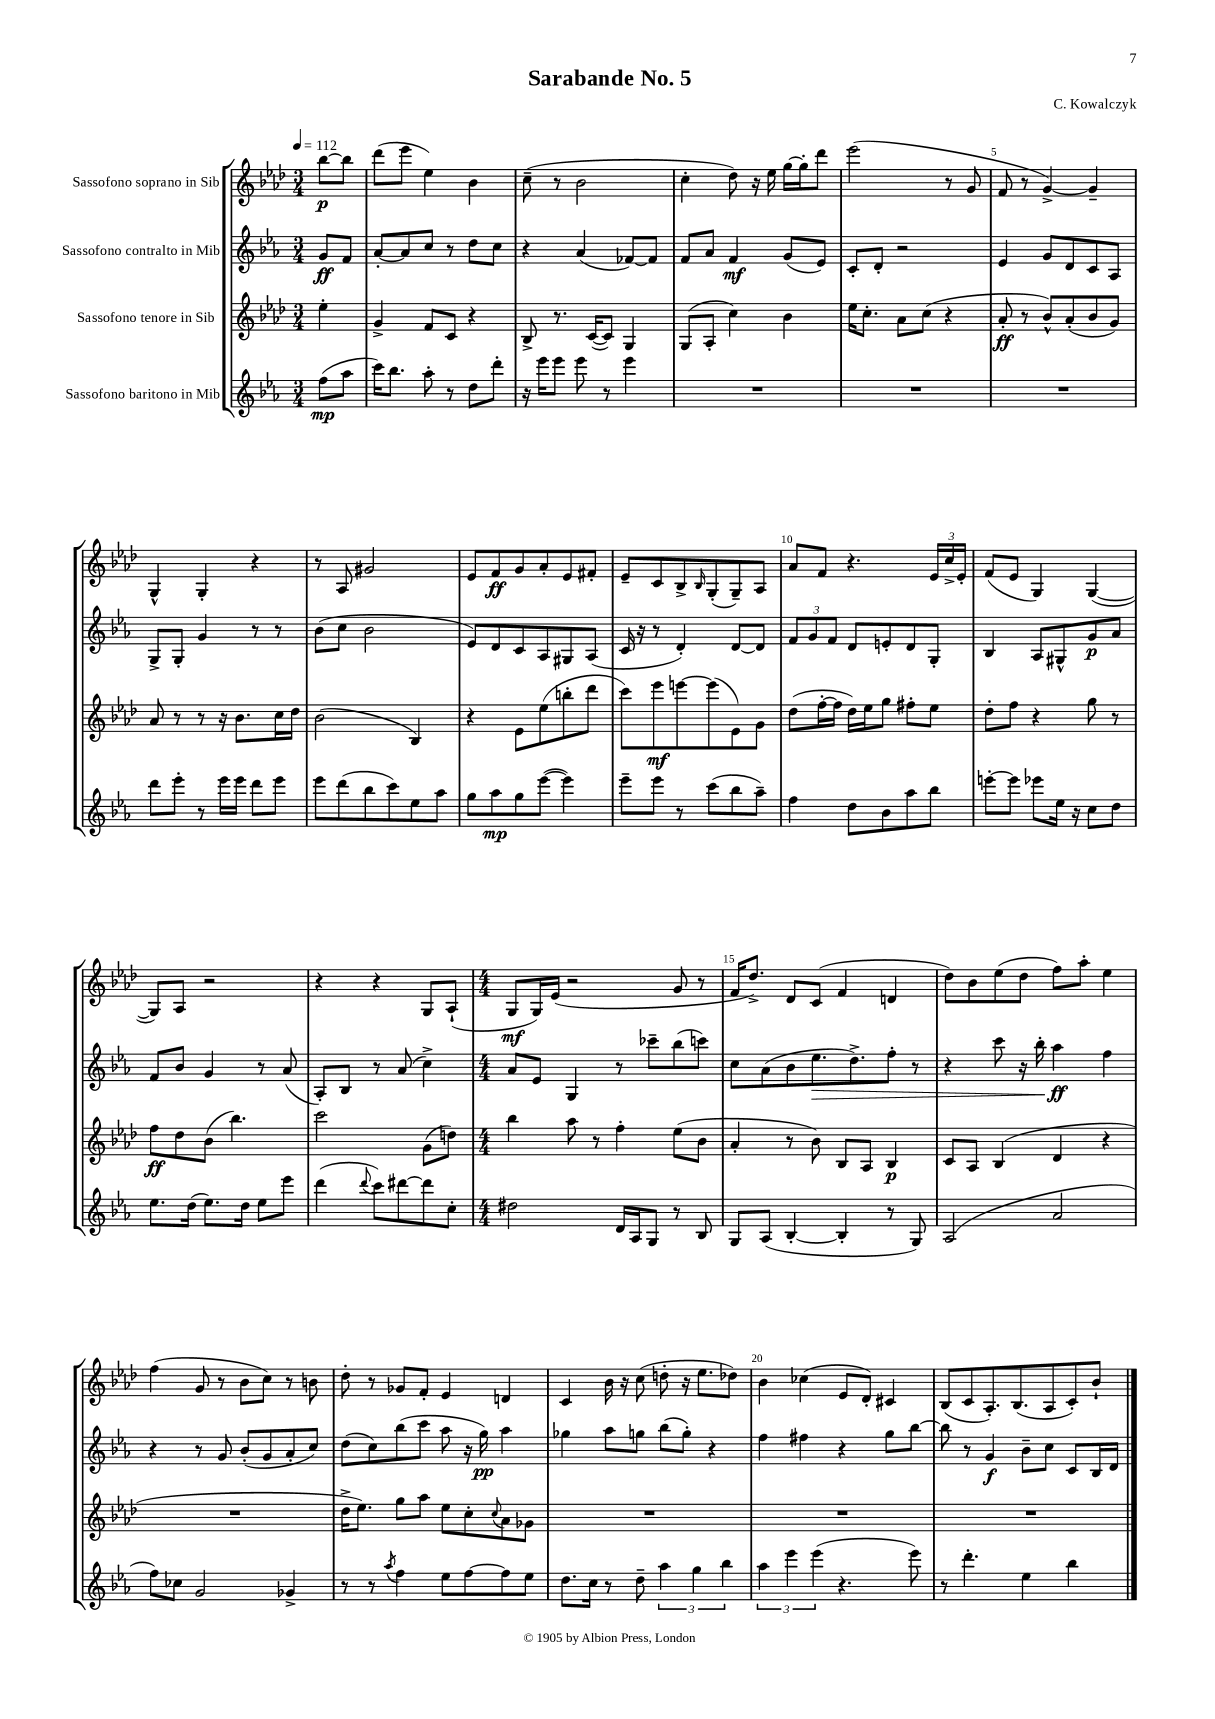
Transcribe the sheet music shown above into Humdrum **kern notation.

**kern	**kern	**kern	**kern
*staff4	*staff3	*staff2	*staff1
*clefG2	*clefG2	*clefG2	*clefG2
*k[b-e-a-]	*k[b-e-a-d-]	*k[b-e-a-]	*k[b-e-a-d-]
*M3/4	*M3/4	*M3/4	*M3/4
*MM112	*MM112	*MM112	*MM112
(8ff	4ee-'	8g	[8bb-
8aa-	.	8f	8bb-]
=	=	=	=
16ccc)	4g^	[8a-'	(8ddd-
8.bb-	.	.	.
.	.	8a-]	8eee-
8aa-'	8f	8cc	4ee-)
8r	8c	8r	.
8dd	4r	8dd	4b-
8ddd'	.	8cc	.
=	=	=	=
16r	8B-^	4r	(8cc~
16eee-	.	.	.
8eee-	8.r	.	8r
8eee-	.	(4a-	2b-
.	([16c	.	.
8r	8c])	.	.
4eee-	4G	[8f-)	.
.	.	8f-]	.
=	=	=	=
2.r	(8G	8f	4cc'
.	8A-'	8a-	.
.	4cc)	4f	8dd-)
.	.	.	16r
.	.	.	16ee-
.	4b-	(8g	[16gg
.	.	.	16gg']
.	.	8e-)	8ddd-
=	=	=	=
2.r	16ee-	8c'	(2eee-
.	8.cc'	.	.
.	.	8d'	.
.	8a-	2r	.
.	(8cc	.	.
.	4r	.	8r
.	.	.	8g
=	=	=	=
2.r	8a-'	4e-	8f
.	8r	.	8r
.	8b-^^)	8g	[4g^)
.	(8a-'	8d	.
.	8b-	8c	4g~]
.	8g)	8A-	.
=	=	=	=
8ddd	8a-	8G^	4G^^
8eee-'	8r	8G'	.
8r	8r	4g	4G'
16eee-	16r	.	.
16eee-	8.b-	.	.
8ddd	.	8r	4r
8eee-	16cc	8r	.
.	16dd-	.	.
=	=	=	=
8eee-	(2b-	(8b-	8r
(8ddd	.	8cc	8A-
8bb-	.	2b-	2g#
8ccc)	.	.	.
8ee-	4B-)	.	.
8aa-	.	.	.
=	=	=	=
8gg	4r	8e-)	8e-
8aa-	.	8d	8f
8gg	8e-	8c	8g
([8eee-	(8ee-	8A-	8a-'
4eee-])	8bb'	8G#	8e-
.	8ddd-	(8A-	8f#'
=	=	=	=
8eee-~	8ccc)	16c	8e-~
.	.	16r	.
8eee-	8eee-	8r	8c
8r	[8eee	4d')	8B-^
.	.	.	16qqB-
(8ccc	(8eee]	.	(8G'
8bb-	8e-)	[8d	8G~)
8aa-~)	8g	8d]	8A-
=	=	=	=
4ff	(8dd-	12f	8a-
.	.	12g	.
.	[16ff'	.	8f
.	.	12f	.
.	16ff]	.	.
8dd	16dd-)	8d	4.r
.	16ee-	.	.
8b-	8gg	8e'	.
8aa-	8ff#'	8d	.
8bb-	8ee-	8G'	24e-
.	.	.	24cc^
.	.	.	24e-'
=	=	=	=
[8eee'	8dd-'	4B-	(8f
8eee]	8ff	.	8e-
8eee-	4r	8A-	4G)
16ee-	.	8G#^^	.
16r	.	.	.
8cc	8gg	8g	([4G
8dd	8r	8a-	.
=	=	=	=
8.ee-	8ff	8f	8G])
.	8dd-	8b-	8A-
(16dd	.	.	.
8.ee-)	(8b-	4g	2r
.	4.bb-)	.	.
16dd	.	.	.
8ee-	.	8r	.
8eee-	.	(8a-	.
=	=	=	=
(4ddd	2ccc	8A-')	4r
.	.	8B-	.
8qqddd	.	.	.
8ccc)	.	8r	4r
[8ddd#	.	(8a-	.
8ddd#]	(8g	4cc^)	8G
8cc'	8dd)	.	(8A-`
=	=	=	=
*M4/4	*M4/4	*M4/4	*M4/4
2dd#	4bb-	8a-	8G
.	.	8e-	16G)
.	.	.	(16e-
.	8aa-	4G	2r
.	8r	.	.
16d	4ff'	8r	.
16A-	.	.	.
8G	.	8ccc-~	.
8r	(8ee-	(8bb-	8g
8B-	8b-	8ccc)	8r
=	=	=	=
8G	4a-'	8cc	16f
.	.	.	8.dd-^)
(8A-	.	(8a-	.
[4B-'	8r	8b-	8d-
.	8b-)	8.ee-	(8c
4B-']	8B-	.	4f
.	.	8.dd^)	.
.	8A-	.	.
8r	4B-	8ff'	4d
8G)	.	8r	.
=	=	=	=
(2A-	8c	4r	8dd-)
.	8A-	.	8b-
.	(4B-	8ccc	(8ee-
.	.	16r	8dd-
.	.	16bb-'	.
2a-	4d-	4aa-	8ff)
.	.	.	8aa-'
.	4r	4ff	4ee-
=	=	=	=
8ff)	1r	4r	(4ff
8cc-	.	.	.
2g	.	8r	8g
.	.	8g	8r
.	.	(8b-'	8b-
.	.	8g	8cc)
4g-^	.	8a-'	8r
.	.	8cc)	8b
=	=	=	=
8r	16dd-^	(8dd	8dd-'
.	8.ee-)	.	.
8r	.	8cc)	8r
8qaa-	.	.	.
4ff	8gg	(8bb-	8g-
.	8aa-	8ccc	8f'
8ee-	8ee-	8aa-	4e-
[8ff	8cc'	16r	.
.	.	16gg)	.
.	8qqcc	.	.
8ff]	8a-	4aa-	4d
8ee-	8g-	.	.
=	=	=	=
8.dd	1r	4gg-	4c
16cc	.	.	.
8r	.	8aa-	16b-
.	.	.	16r
8dd~	.	8gg	(8cc
6aa-	.	(8bb-	8dd'
.	.	8gg')	16r
6gg	.	.	.
.	.	.	8.ee-
.	.	4r	.
6bb-	.	.	.
.	.	.	8dd-)
=	=	=	=
6aa-	1r	4ff	4b-
6eee-	.	.	.
.	.	4ff#	(4cc-
(6eee-	.	.	.
4.r	.	4r	8e-
.	.	.	8d-')
.	.	8gg	4c#
8eee-)	.	[8bb-	.
=	=	=	=
8r	1r	8bb-]	(8B-
4.ddd'	.	8r	8c
.	.	4g	8.A-')
.	.	.	(8.B-
4ee-	.	8b-~	.
.	.	8cc	8A-
4bb-	.	8c	8c')
.	.	16B-	8b-`
.	.	16d	.
==	==	==	==
*-	*-	*-	*-
